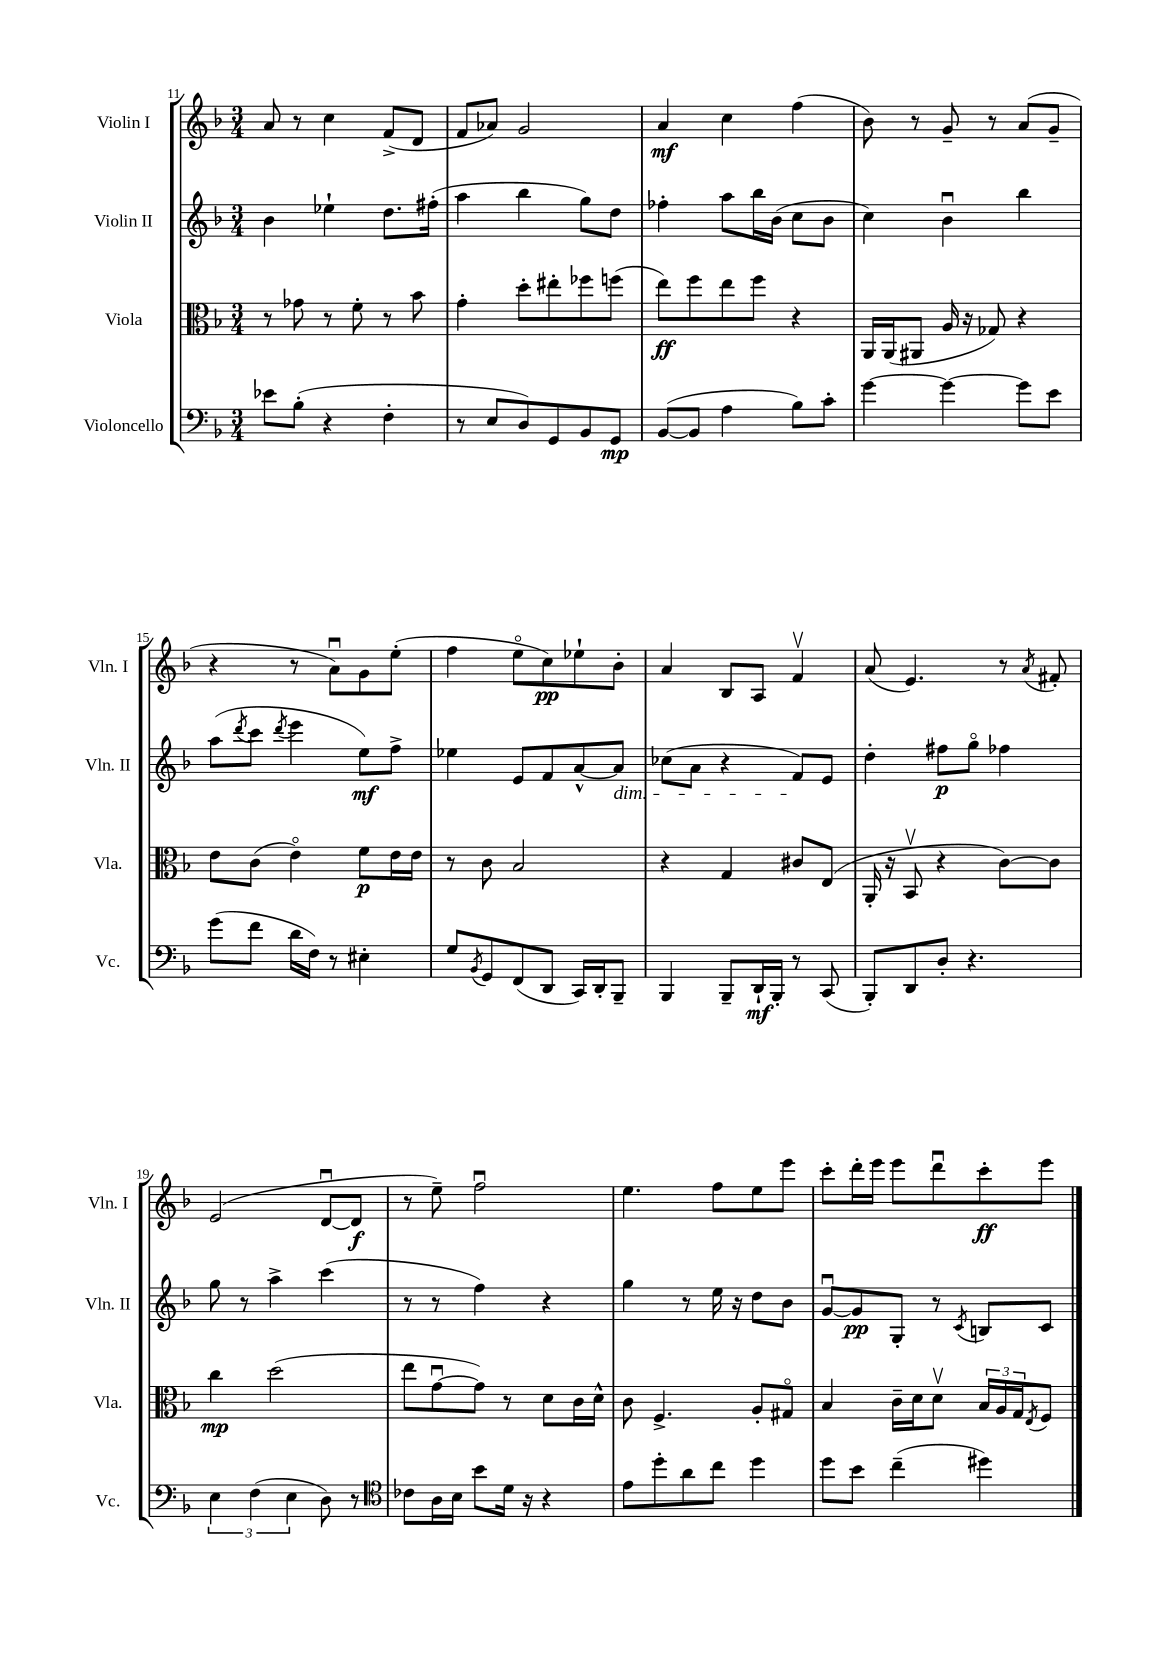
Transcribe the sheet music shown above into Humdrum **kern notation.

**kern	**dynam	**kern	**dynam	**kern	**dynam	**kern	**dynam
*part4	*part4	*part3	*part3	*part2	*part2	*part1	*part1
*staff4	*staff4	*staff3	*staff3	*staff2	*staff2	*staff1	*staff1
*I"Violoncello	*	*I"Viola	*	*I"Violin II	*	*I"Violin I	*
*I'Vc.	*	*I'Vla.	*	*I'Vln. II	*	*I'Vln. I	*
*clefF4	*	*clefC3	*	*clefG2	*	*clefG2	*
*k[b-]	*	*k[b-]	*	*k[b-]	*	*k[b-]	*
*M3/4	*	*M3/4	*	*M3/4	*	*M3/4	*
=11	=11	=11	=11	=11	=11	=11	=11
8e-X\L	.	8r	.	4b-\	.	8a/	.
(8B-'\J	.	8g-X\	.	.	.	8r	.
4r	.	8r	.	4ee-X`\	.	4cc\	.
.	.	8f'\	.	.	.	.	.
4F'\	.	8r	.	8.dd\L	.	(8f^/L	.
.	.	8b-\	.	.	.	8d/J	.
.	.	.	.	(16ff#X'\Jk	.	.	.
=12	=12	=12	=12	=12	=12	=12	=12
8r	.	4g'\	.	4aa\	.	8f/L	.
8E/L	.	.	.	.	.	8a-X/J)	.
8D/)	.	8dd'\L	.	4bb-\	.	2g/	.
8GG/	.	8ee#X'\	.	.	.	.	.
8BB-/	.	8ff-X\	.	8gg\L)	.	.	.
8GG/J	mp	(8ffn\J	.	8dd\J	.	.	.
=13	=13	=13	=13	=13	=13	=13	=13
([8BB-/L	.	8ee\L)	ff	4ff-X'\	.	4a/	mf
8BB-/J]	.	8ff\	.	.	.	.	.
4A\	.	8ee\	.	8aa\L	.	4cc\	.
.	.	8ff\J	.	16bb-\L	.	.	.
.	.	.	.	(16b-\JJ	.	.	.
8B-\L)	.	4r	.	8cc\L	.	(4ff\	.
8c'\J	.	.	.	8b-\J	.	.	.
=14	=14	=14	=14	=14	=14	=14	=14
[4g\	.	16AA/LL	.	4cc\)	.	8b-\)	.
.	.	(16AA/J	.	.	.	.	.
.	.	8AA#X/J	.	.	.	8r	.
4g\_	.	16A/	.	4b-u\	.	8g~/	.
.	.	16r	.	.	.	.	.
.	.	8G-X/)	.	.	.	8r	.
8g\L]	.	4r	.	4bb-\	.	(8a/L	.
8e\J	.	.	.	.	.	8g~/J	.
!!LO:LB:g=z
=15	=15	=15	=15	=15	=15	=15	=15
(8g\L	.	8e\L	.	(8aa\L	.	4r	.
.	.	.	.	8qddd/	.	.	.
8f\J	.	(8c\J	.	8ccc\J	.	.	.
.	.	.	.	8qddd/	.	.	.
16d\LL	.	4e\)	.	4eee\	.	8r	.
16F\JJ)	.	.	.	.	.	.	.
8r	.	.	.	.	.	8au\L)	.
4E#X'\	.	8f\L	p	8ee\L)	mf	8g\	.
.	.	16e\L	.	8ff^\J	.	(8ee'\J	.
.	.	16e\JJ	.	.	.	.	.
=16	=16	=16	=16	=16	=16	=16	=16
8G/L	.	8r	.	4ee-X\	.	4ff\	.
8qBB-/	.	.	.	.	.	.	.
8GG/	.	8c\	.	.	.	.	.
(8FF/	.	2B-/	.	8e/L	.	8ee\L	.
8DD/J	.	.	.	8f/	.	8cc\)	pp
16CC/LL)	.	.	.	[8a^^/	.	8ee-X`\	.
16DD'/J	.	.	.	.	.	.	.
!	!	!	!	!LO:TX:b:i:t=dim.	!	!	!
8BBB-~/J	.	.	.	8a/J]	.	8b-'\J	.
=17	=17	=17	=17	=17	=17	=17	=17
4BBB-/	.	4r	.	(8cc-X\L	.	4a/	.
.	.	.	.	8a\J	.	.	.
8BBB-~/L	.	4G/	.	4r	.	8B-/L	.
16DD`/L	mf	.	.	.	.	8A/J	.
16BBB-'/JJ	.	.	.	.	.	.	.
8r	.	8c#X/L	.	8f/L)	.	4fv/	.
(8CC/	.	(8E/J	.	8e/J	.	.	.
=18	=18	=18	=18	=18	=18	=18	=18
8BBB-'/L)	.	16AA'/	.	4dd'\	.	(8a/	.
.	.	16r	.	.	.	.	.
8DD/	.	8BB-v/	.	.	.	4.e/)	.
8D'/J	.	4r	.	8ff#X\L	p	.	.
4.r	.	.	.	8gg\J	.	.	.
.	.	[8c\L)	.	4ff-X\	.	8r	.
.	.	.	.	.	.	8qa/	.
.	.	8c\J]	.	.	.	8f#X'/	.
!!LO:LB:g=z
=19	=19	=19	=19	=19	=19	=19	=19
6E\	.	4cc\	mp	8gg\	.	(2e/	.
.	.	.	.	8r	.	.	.
(6F\	.	.	.	.	.	.	.
.	.	(2dd\	.	4aa^\	.	.	.
6E\	.	.	.	.	.	.	.
8D\)	.	.	.	(4ccc\	.	[8du/L	.
8r	.	.	.	.	.	8d/J]	f
=20	=20	=20	=20	=20	=20	=20	=20
*clefC4	*	*	*	*	*	*	*
8c-X\L	.	8ee\L	.	8r	.	8r	.
16A\L	.	[8gu\	.	8r	.	8ee~\)	.
16B-\JJ	.	.	.	.	.	.	.
8b-\L	.	8g\J])	.	4ff\)	.	2ffu\	.
16d\Jk	.	8r	.	.	.	.	.
16r	.	.	.	.	.	.	.
4r	.	8d\L	.	4r	.	.	.
.	.	16c\L	.	.	.	.	.
.	.	16d^^\JJ	.	.	.	.	.
=21	=21	=21	=21	=21	=21	=21	=21
8e\L	.	8c\	.	4gg\	.	4.ee\	.
8dd'\	.	4.F^/	.	.	.	.	.
8a\	.	.	.	8r	.	.	.
8cc\J	.	.	.	16ee\	.	8ff\L	.
.	.	.	.	16r	.	.	.
4dd\	.	8A'/L	.	8dd\L	.	8ee\	.
.	.	8G#X/J	.	8b-\J	.	8eee\J	.
=22	=22	=22	=22	=22	=22	=22	=22
8dd\L	.	4B-/	.	[8gu/L	.	8ccc'\L	.
8b-\J	.	.	.	8g/]	pp	16ddd'\L	.
.	.	.	.	.	.	16eee\JJ	.
(4cc~\	.	16c~\LL	.	8G'/J	.	8eee\L	.
.	.	16d\J	.	.	.	.	.
.	.	8dv\J	.	8r	.	8dddu\	.
.	.	.	.	8qc/	.	.	.
4dd#X\)	.	24B-/LL	.	8Bn/L	.	8ccc'\	ff
.	.	24A/	.	.	.	.	.
.	.	24G/J	.	.	.	.	.
.	.	8qE/	.	.	.	.	.
.	.	8F/J	.	8c/J	.	8eee\J	.
==	==	==	==	==	==	==	==
*-	*-	*-	*-	*-	*-	*-	*-
